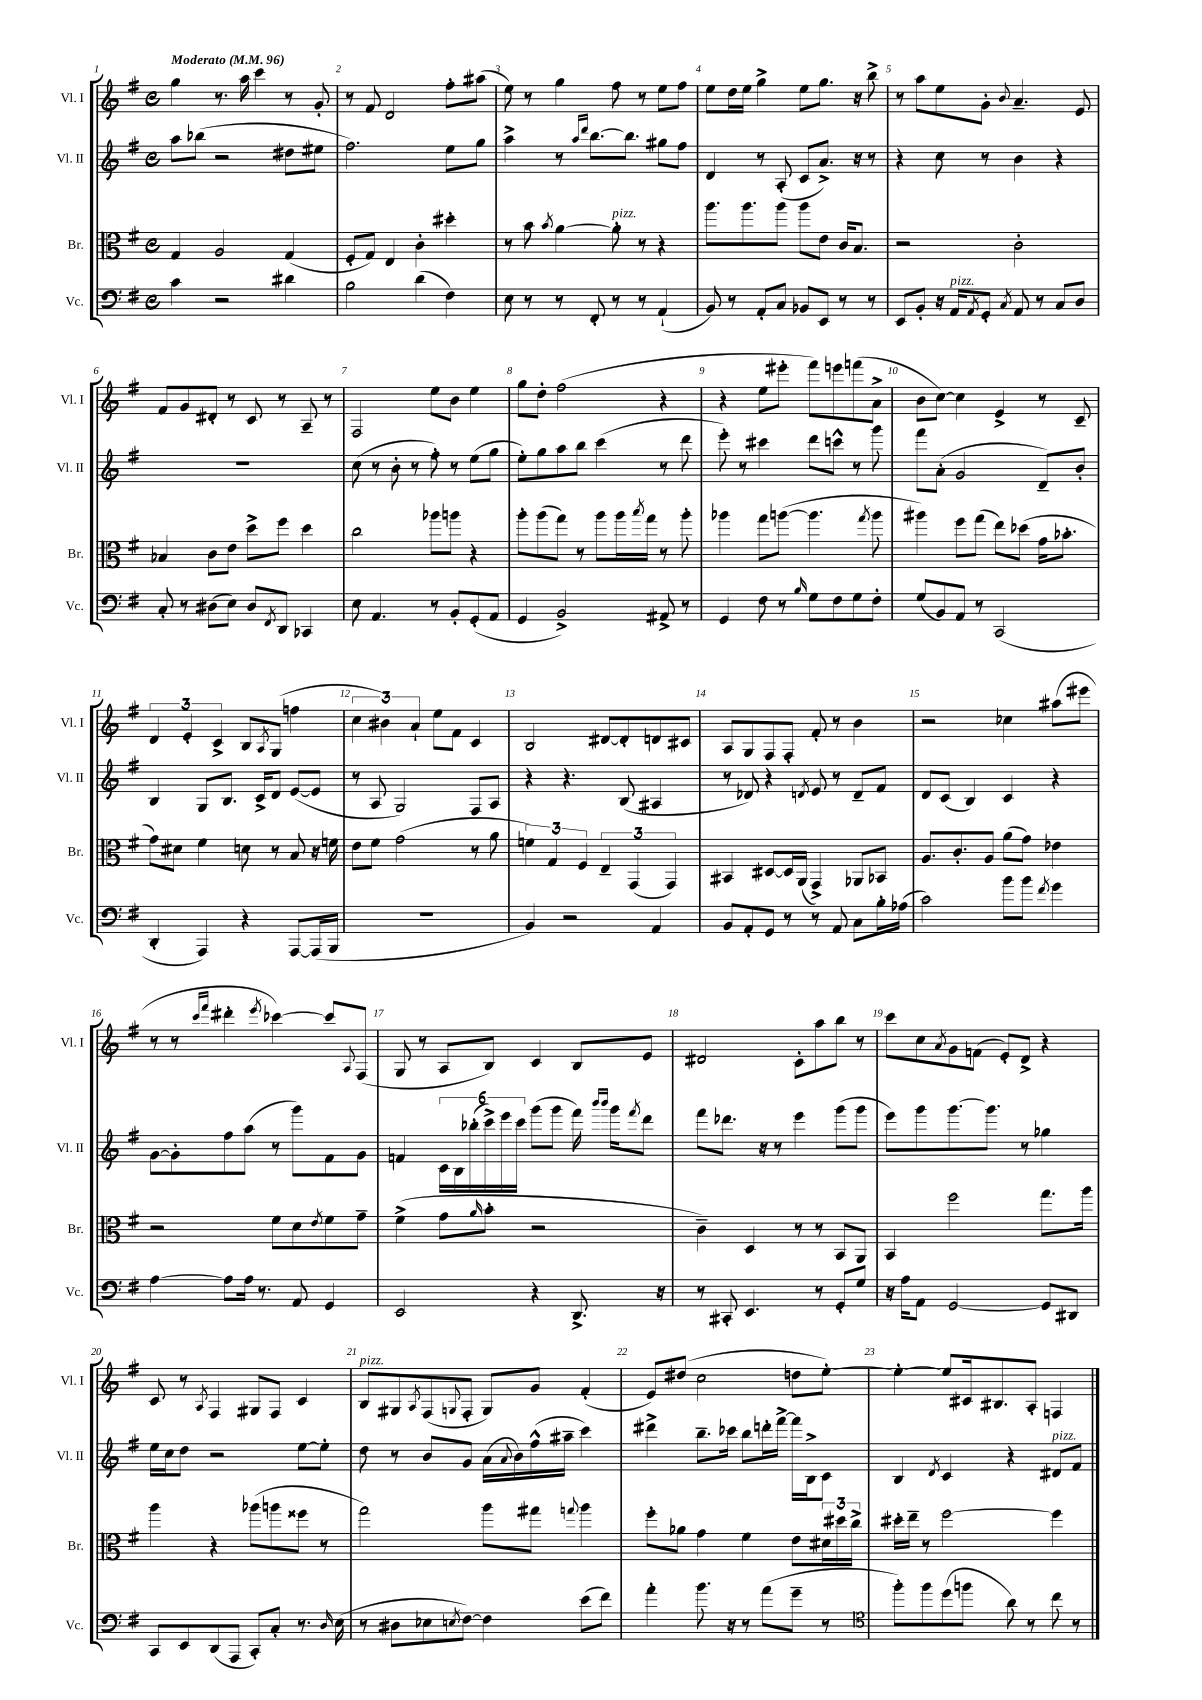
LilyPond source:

<<
\new StaffGroup <<
\new Staff = "s0" \with { instrumentName = "Vl. I" shortInstrumentName = "Vl. I" } {
    \clef treble \key g \major \defaultTimeSignature \time 4/4 \tempo "Moderato" 4 = 96
    g''4 r8. a''16 c'''4 r8 g'8-. |
    r8 fis'8 d'2 fis''8-. ais''8( |
    e''8) r8 g''4 fis''8 r8 e''8 fis''8 |
    e''8 d''16 e''16 g''4-> e''8 g''8. r16 b''8-> |
    r8 a''8 e''8 g'8-. \appoggiatura { b'8 } a'4.-- e'8 |
    fis'8 g'8 dis'8-. r8 c'8 r8 a8-- r8 |
    fis2 e''8 b'8 e''4 |
    g''8 d''8-. fis''2( r4 |
    r4 e''8 eis'''8-. fis'''8) e'''8 f'''8( a'8-> |
    b'8 c''8~) c''4 e'4-> r8 c'8-- |
    \tuplet 3/2 { d'4 e'4-. c'4-> } b8 \acciaccatura { a8 } g8( f''4 |
    \tuplet 3/2 { c''4 bis'4) a'4-! } e''8 fis'8 c'4 |
    b2 dis'8~ dis'8-. d'8 cis'8 |
    a8 g8 fis8 fis8-. fis'8-. r8 b'4 |
    r2 ces''4 ais''8( eis'''8 |
    r8 r8 \grace { c'''16 fis'''16 } dis'''4-. \acciaccatura { e'''8 } ces'''4~) ces'''8 \appoggiatura { a8 } fis8( |
    g8 r8 a8 b8) c'4 b8 e'8 |
    dis'2 c'8-. a''8 b''8 r8 |
    c'''8 c''8 \acciaccatura { a'8 } g'8 f'8( e'8-.) d'8-> r4 |
    c'8 r8 \acciaccatura { a8 } fis4 gis8 fis8 c'4 |
    b8^\markup { \italic "pizz." } gis8 \acciaccatura { a8 } fis8( \appoggiatura { g8 } fis8-. g8) g'8 fis'4-.( |
    e'8) dis''8( c''2 d''8 e''8~-.) |
    e''4~-. e''8 cis'16 bis8. a8-. f4 \bar "|." |
}
\new Staff = "s1" \with { instrumentName = "Vl. II" shortInstrumentName = "Vl. II" } {
    \clef treble \key g \major \defaultTimeSignature \time 4/4
    a''8 bes''8( r2 dis''8 eis''8 |
    fis''2.) e''8 g''8 |
    a''4-> r8 \grace { a''16 d'''16 } b''8.~ b''8. gis''8 fis''8 |
    d'4 r8 a8-.( c'8 a'8.->) r16 r8 |
    r4 c''8 r8 b'4 r4 |
    R1 |
    c''8( r8 b'8-. r8 fis''8-.) r8 e''8( g''8 |
    e''8-.) g''8 a''8 b''8 c'''4( r8 d'''8 |
    e'''8-.) r8 cis'''4 d'''8 c'''8-^ r8 g'''8 |
    fis'''8 a'8-.( g'2 d'8--) b'8-. |
    b4 g8 b8. c'16-> d'8 e'8~( e'8 |
    r8 a8 g2) fis8 a8 |
    r4 r4. b8( ais4 |
    r8 des'8) r4 \acciaccatura { d'8 } e'8 r8 d'8-- fis'8 |
    d'8 c'8( b4) c'4 r4 |
    g'8~ g'8-. fis''8 a''8( r8 g'''8) fis'8 g'8 |
    f'4 \tuplet 6/4 { c'16 b16 bes''16-.( c'''16->) e'''16 c'''16 } g'''8( g'''8 fis'''16) \grace { b'''16 b'''16 } g'''16 \acciaccatura { fis'''8 } d'''8 |
    fis'''8 des'''8. r16 r8 e'''4 g'''8( g'''8 |
    e'''8) g'''8 g'''8.~ g'''8. r8 ges''4 |
    e''16 c''16 d''8 r2 e''8~ e''8-. |
    d''8 r8 b'8 g'8 a'16( \appoggiatura { a'8 } b'16) fis''16-^( ais''16-- c'''4) |
    dis'''4-> b''8.-- ces'''16 b''8 d'''16-. fis'''16~-> fis'''16 b16-> c'8 |
    b4 \acciaccatura { d'8 } c'4 r4 dis'8^\markup { \italic "pizz." } fis'8 \bar "|." |
}
\new Staff = "s2" \with { instrumentName = "Br." shortInstrumentName = "Br." } {
    \clef alto \key g \major \defaultTimeSignature \time 4/4
    g4 a2 g4( |
    fis8-. g8) e4 c'4-. dis''4-. |
    r8 b'8 \acciaccatura { b'8 } a'4~ a'8-.^\markup { \italic "pizz." } r8 r4 |
    a''8. a''8. a''8 a''8 e'8 c'16 b8. |
    r2 c'2-. |
    bes4 c'8 e'8 d''8-> fis''8 d''4 |
    c''2 aes''8 a''8 r4 |
    a''8-. a''8( g''8) r8 a''8 a''16 \acciaccatura { b''8 } g''16 r8 a''8-. |
    aes''4 g''8 a''8~( a''4. \acciaccatura { g''8 } a''8 |
    ais''4) fis''8 g''8( e''8) des''8( g'16 bes'8.-. |
    g'8) dis'8 fis'4 d'8 r8 b8 r16 f'16 |
    e'8 fis'8 g'2( r8 a'8 |
    \tuplet 3/2 { f'4) g4 fis4 } \tuplet 3/2 { e4-- g,4( g,4) } |
    bis,4 dis8~ dis16 a,16( g,4->) aes,8 bes,8 |
    a8. c'8.-. a8 a'8( g'8) ees'4 |
    r2 fis'8 d'8 \acciaccatura { e'8 } fis'8 g'8-- |
    fis'4->( g'8 \grace { a'16 } b'8-. r2 |
    c'4--) d4 r8 r8 b,8 a,8 |
    b,4 fis''2 g''8. a''16 |
    a''4 r4 aes''8( a''8 fisis''8 r8 |
    g''2) a''8 gis''8 \appoggiatura { g''8 } a''4 |
    fis''8-. aes'8 g'4 fis'4 e'8 \tuplet 3/2 { dis'16 dis''16 c''16-> } |
    dis''16-. e''16-- r8 fis''2~ fis''4 \bar "|." |
}
\new Staff = "s3" \with { instrumentName = "Vc." shortInstrumentName = "Vc." } {
    \clef bass \key g \major \defaultTimeSignature \time 4/4
    c'4 r2 dis'4 |
    b2 d'4( fis4) |
    e8 r8 r8 fis,8-. r8 r8 a,4-!( |
    b,8) r8 a,8-. c8 bes,8 e,8 r8 r8 |
    e,8 b,8-. r16 a,16^\markup { \italic "pizz." } \acciaccatura { a,8 } g,8-. \acciaccatura { c8 } a,8 r8 c8 d8 |
    c8-. r8 dis8( e8) dis8 \acciaccatura { fis,8 } d,8 ces,4 |
    e8 a,4. r8 b,8-. g,8-.( a,8 |
    g,4 b,2->) ais,8-> r8 |
    g,4 fis8 r8 \grace { b16 } g8 fis8 g8 fis8-. |
    g8( b,8) a,8 r8 c,2( |
    d,4-. a,,4) r4 a,,8~ a,,16( b,,16 |
    R1 |
    b,4) r2 a,4 |
    b,8 a,8-. g,8 r8 r8 a,8 c8 b16-. aes16( |
    c'2) b'8 b'8 \acciaccatura { fis'8 } g'4 |
    a4~ a8 a16 r8. a,8 g,4 |
    e,2 r4 d,8.-> r16 |
    r8 cis,8-. e,4. r8 g,8-. g8 |
    r16 a16 a,8 g,2~ g,8 dis,8 |
    c,8 e,8 d,8( a,,8 c,8-.) c8-. r8. \grace { d16 } e16( |
    r8 dis8 ees8 \acciaccatura { e8 } fis8~) fis4 e'8( fis'8) |
    a'4-. b'8. r16 r8 a'8( g'8-- r8 |
    \clef tenor fis''8-.) fis''8 d''8( f''8 a'8) r8 c''8 r8 \bar "|." |
}
>>
>>
\layout { \context { \Score \override BarNumber.break-visibility = ##(#f #t #t) barNumberVisibility = #all-bar-numbers-visible } }
